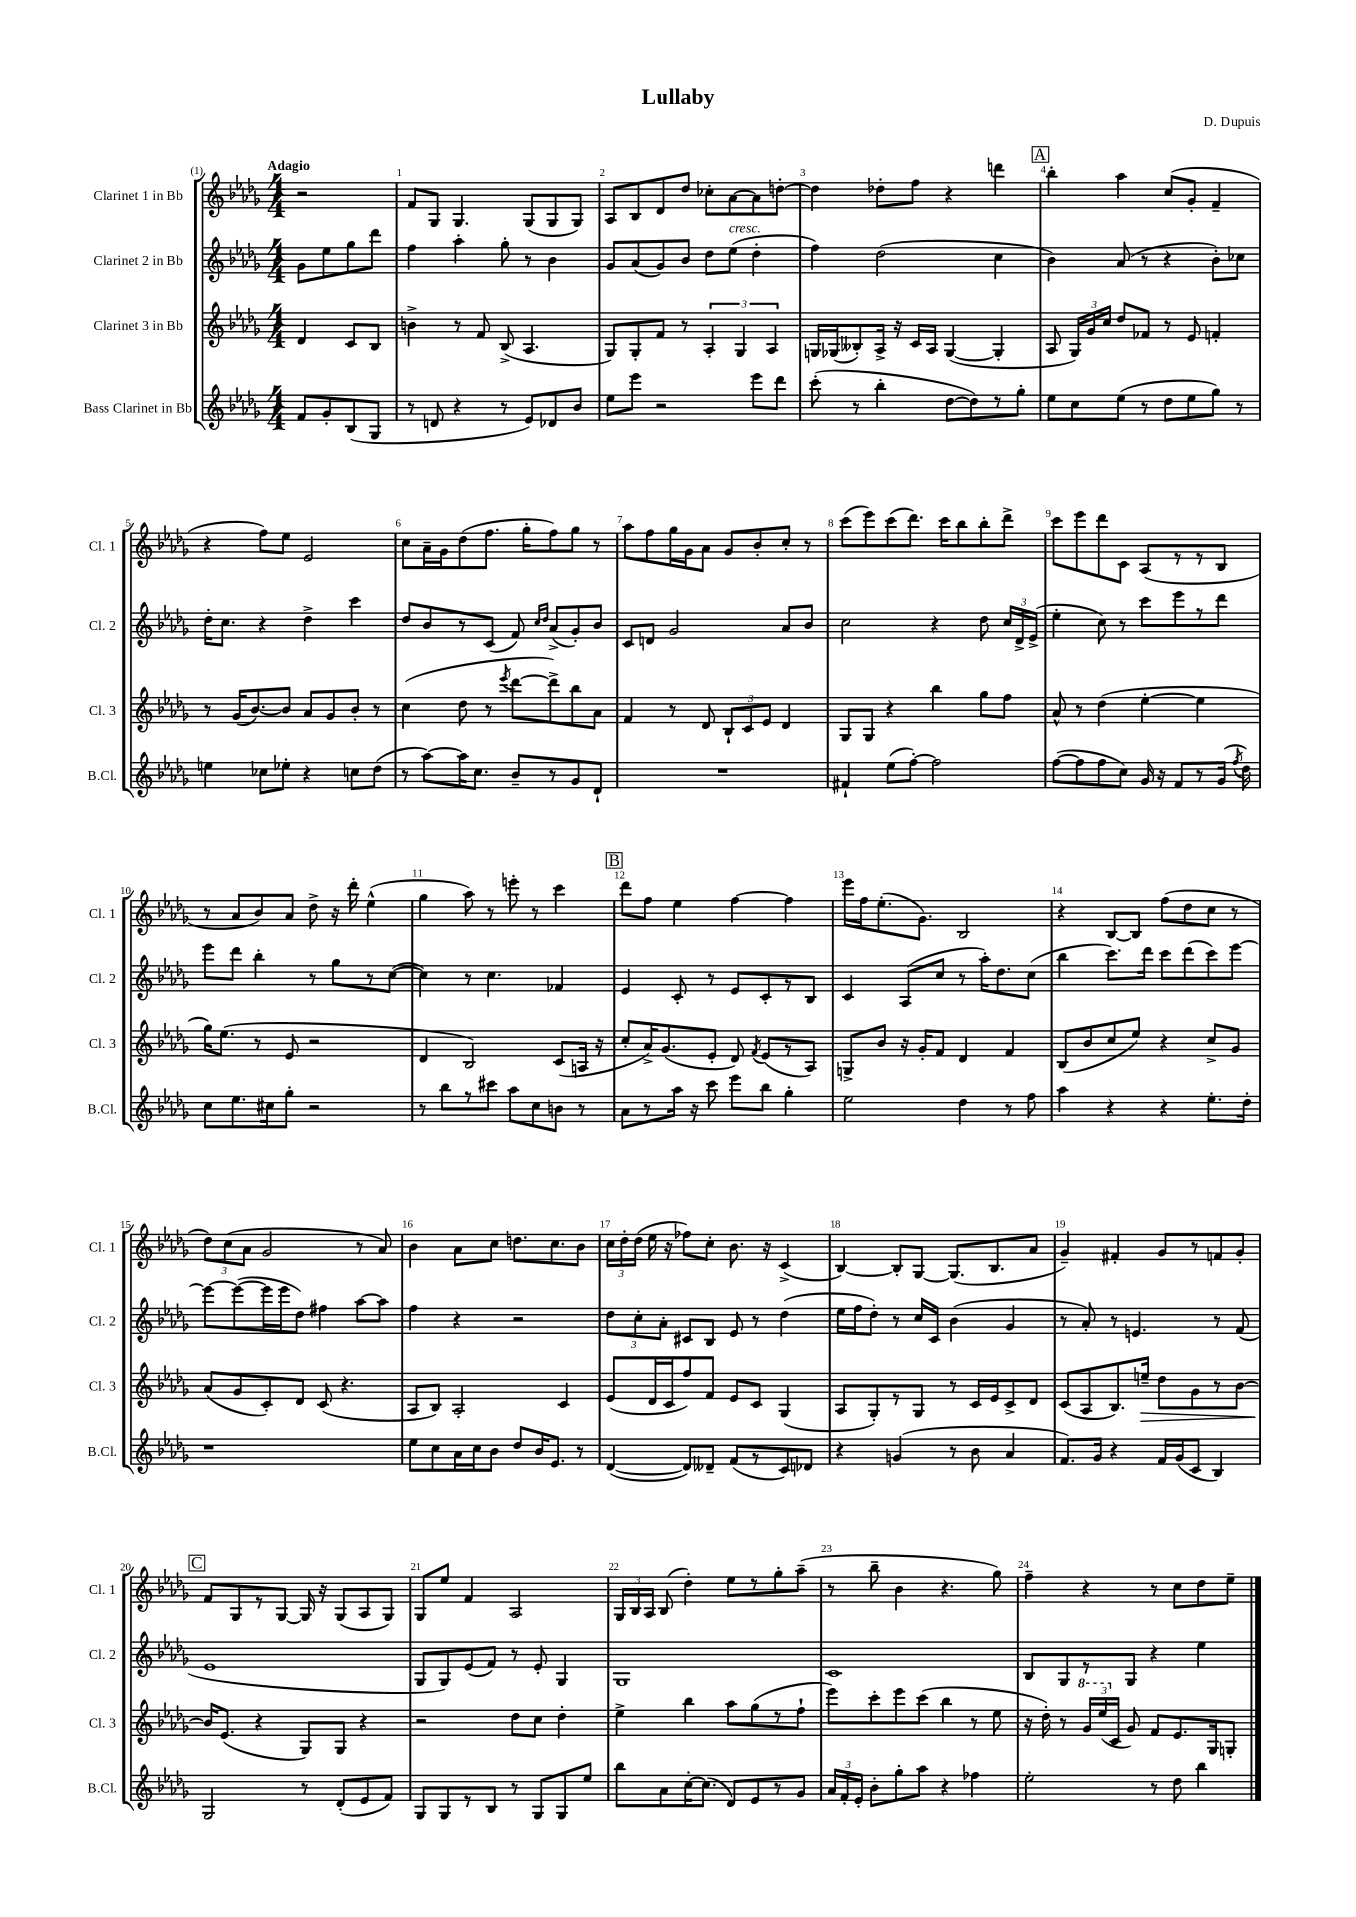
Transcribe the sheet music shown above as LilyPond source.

\header { title = "Lullaby" composer = "D. Dupuis" }
<<
\new StaffGroup <<
\new Staff = "s0" \with { instrumentName = "Clarinet 1 in Bb" shortInstrumentName = "Cl. 1" } {
    \clef treble \key des \major \numericTimeSignature \time 4/4 \partial 2 \tempo "Adagio"
    \autoBeamOff r2 |
    f'8[ ges8] ges4. ges8[( ges8 ges8]) |
    aes8[ bes8 des'8 des''8] ces''8[-. aes'8~ aes'8 d''8]~-. |
    d''4 des''8[-. f''8] r4 d'''4 |
    \mark \markup { \box "A" } bes''4-. aes''4 c''8[( ges'8]-. f'4-- |
    r4 f''8[) ees''8] ees'2 |
    c''8[ aes'16-- ges'16 des''8( f''8.] ges''16[-. f''8) ges''8] r8 |
    aes''8[ f''8 ges''16 ges'16 aes'8] ges'8[ bes'8-. c''8]-. r8 |
    c'''8[( ees'''8) c'''8( des'''8.]) c'''16[ bes''8 bes''8-. des'''8]-> |
    c'''8[ ees'''8 des'''8 c'8] aes8[( r8 r8 bes8] |
    r8 aes'8[ bes'8) aes'8] des''8-> r16 des'''16-. ees''4-^( |
    ges''4 aes''8) r8 e'''8-. r8 c'''4 |
    \mark \markup { \box "B" } des'''8[ f''8] ees''4 f''4~ f''4 |
    ees'''16[ f''16 ees''8.-.( ges'8.]) bes2 |
    r4 bes8[~ bes8] f''8[( des''8 c''8] r8 |
    \tuplet 3/2 { des''8[) c''8( aes'8] } ges'2 r8 aes'8) |
    bes'4 aes'8[ c''8] d''8.[ c''8. bes'8] |
    \tuplet 3/2 { c''16[ des''16-. des''16]( } ees''16 r16 fes''8[) c''8]-. bes'8. r16 c'4->( |
    bes4~) bes8[-. ges8]~ ges8.[( bes8. aes'8] |
    ges'4--) fis'4-. ges'8[ r8 f'8 ges'8]-. |
    \mark \markup { \box "C" } f'8[ ges8 r8 ges8]~ ges16 r16 ges8[( aes8 ges8]) |
    ges8[ ees''8] f'4 aes2 |
    \tuplet 3/2 { ges16[ bes16 aes16] } bes8( des''4-.) ees''8[ r8 ges''8-. aes''8]--( |
    r8 bes''8-- bes'4 r4. ges''8) |
    f''4-- r4 r8 c''8[ des''8 ees''8]-- \bar "|." |
}
\new Staff = "s1" \with { instrumentName = "Clarinet 2 in Bb" shortInstrumentName = "Cl. 2" } {
    \clef treble \key des \major \numericTimeSignature \time 4/4 \partial 2
    \autoBeamOff ges'8[ ees''8 ges''8 des'''8] |
    f''4 aes''4-. ges''8-. r8 bes'4 |
    ges'8[ aes'8( ges'8) bes'8] des''8[ ees''8]^\markup { \italic "cresc." }( des''4-. |
    f''4) des''2( c''4 |
    \mark \markup { \box "A" } bes'4) aes'8( r8 r4 bes'8[-.) ces''8] |
    des''16[-. c''8.] r4 des''4-> c'''4 |
    des''8[ bes'8 r8 c'8]( f'8) \grace { c''16[ des''16] } aes'8[->( ges'8-.) bes'8] |
    c'8[ d'8] ges'2 aes'8[ bes'8] |
    c''2 r4 des''8 \tuplet 3/2 { c''16[ des'16-> ees'16]->( } |
    ees''4-. c''8) r8 c'''8[ ees'''8 r8 des'''8] |
    ees'''8[ des'''8] bes''4-. r8 ges''8[ r8 c''8]~( |
    c''4) r8 c''4. fes'4 |
    \mark \markup { \box "B" } ees'4 c'8-. r8 ees'8[ c'8-. r8 bes8] |
    c'4 aes8[( c''8] r8 aes''16[-.) des''8. c''8]( |
    bes''4 c'''8.[) des'''16] c'''8[ des'''8( c'''8) ees'''8]~ |
    ees'''8[~ ees'''8~( ees'''16 ees'''16 des''8]) fis''4 aes''8[~ aes''8] |
    f''4 r4 r2 |
    \tuplet 3/2 { des''8[ c''8-. aes'8]-. } cis'8[ bes8] ees'8 r8 des''4( |
    ees''16[ f''16 des''8]-.) r8 c''16[ c'16] bes'4( ges'4 |
    r8 aes'8-.) r8 e'4. r8 f'8( |
    \mark \markup { \box "C" } ees'1 |
    ges8[ ges8) ees'8( f'8]) r8 ees'8-. ges4 |
    ges1 |
    c'1 |
    bes8[ ges8 r8 ges8] r4 ees''4 \bar "|." |
}
\new Staff = "s2" \with { instrumentName = "Clarinet 3 in Bb" shortInstrumentName = "Cl. 3" } {
    \clef treble \key des \major \numericTimeSignature \time 4/4 \partial 2
    \autoBeamOff des'4 c'8[ bes8] |
    b'4-> r8 f'8 bes8->( aes4. |
    ges8[) ges8-. f'8] r8 \tuplet 3/2 { aes4-. ges4 aes4 } |
    g16[ ges16( beses8-.) aes16]-> r16 c'16[ aes16] ges4~( ges4-. |
    \mark \markup { \box "A" } aes8 \tuplet 3/2 { ges16[) ges'16 c''16] } des''8[ fes'8] r8 ees'8 f'4-. |
    r8 ges'16[( bes'8.~) bes'8] aes'8[ ges'8 bes'8]-. r8 |
    c''4( des''8 r8 \acciaccatura { ees'''8 } des'''8[~ des'''8->) bes''8 aes'8] |
    f'4 r8 des'8 \tuplet 3/2 { bes8[-! c'8 ees'8] } des'4 |
    ges8[ ges8] r4 bes''4 ges''8[ f''8] |
    aes'8-^ r8 des''4( ees''4~-. ees''4 |
    ges''16[) ees''8.]( r8 ees'8 r2 |
    des'4 bes2) c'8[( a16] r16 |
    \mark \markup { \box "B" } c''8[-. aes'16->) ges'8.( ees'8]-. des'8) \acciaccatura { f'8 } ees'8[( r8 aes8]) |
    g8[-> bes'8] r16 ges'16[-. f'8] des'4 f'4 |
    bes8[( bes'8 c''8 ees''8]) r4 c''8[-> ges'8] |
    aes'8[( ges'8 c'8-.) des'8] c'8( r4. |
    aes8[ bes8]) aes2-. c'4 |
    ees'8[( des'16 c'16 f''8) f'8] ees'8[ c'8] ges4( |
    aes8[ ges8-.) r8 ges8] r8 c'16[ ees'16 c'8-> des'8] |
    c'8[( aes8 bes8.) e''16]--\> des''8[ ges'8 r8 bes'8]~ |
    \mark \markup { \box "C" } bes'16[\! ees'8.]( r4 ges8[) ges8] r4 |
    r2 des''8[ c''8] des''4-. |
    ees''4-> bes''4 aes''8[ ges''8( r8 f''8]-! |
    ees'''8[) c'''8-. ees'''8 c'''8]( bes''4 r8 ees''8 |
    r16 des''16-.) r8 \tuplet 3/2 { \ottava #1 ges''16[ ees'''16( \ottava #0 c'16] } ges'8) f'8[ ees'8. ges16 g8]-. \bar "|." |
}
\new Staff = "s3" \with { instrumentName = "Bass Clarinet in Bb" shortInstrumentName = "B.Cl." } {
    \clef treble \key des \major \numericTimeSignature \time 4/4 \partial 2
    \autoBeamOff f'8[ ges'8-. bes8( ges8] |
    r8 d'8 r4 r8 ees'8[) des'8 bes'8] |
    ees''8[ ees'''8] r2 ees'''8[ des'''8] |
    c'''8-.( r8 bes''4-. des''8[~ des''8) r8 ges''8]-. |
    \mark \markup { \box "A" } ees''8[ c''8 ees''8]( r8 des''8[ ees''8 ges''8]) r8 |
    e''4 ces''8[ ees''8]-. r4 c''8[ des''8]( |
    r8 aes''8[~) aes''16 c''8.] bes'8[-- r8 ges'8 des'8]-! |
    R1 |
    fis'4-! ees''8[( f''8]~-.) f''2 |
    f''8[~( f''8 f''8 c''8]) ges'16 r16 f'8[ r8 ges'16]( \acciaccatura { f''8 } des''16) |
    c''8[ ees''8. cis''16 ges''8]-. r2 |
    r8 bes''8[ r8 cis'''8] aes''8[ c''8 b'8] r8 |
    \mark \markup { \box "B" } aes'8[ r8 aes''16] r16 c'''8 ees'''8[ bes''8] ges''4-. |
    ees''2 des''4 r8 f''8 |
    aes''4 r4 r4 ees''8.[-. des''16]-. |
    r1 |
    ees''8[ c''8 aes'16 c''16 bes'8] des''8[ bes'16 ees'8.] r8 |
    des'4~( des'8[) deses'8]-- f'8[( r8 c'8) des'8] |
    r4 g'4( r8 bes'8 aes'4 |
    f'8.[) ges'16] r4 f'16[ ges'16( c'8] bes4) |
    \mark \markup { \box "C" } ges2 r8 des'8[-.( ees'8 f'8]) |
    ges8[ ges8 r8 bes8] r8 ges8[ ges8 ees''8] |
    bes''8[ aes'8 c''16~-. c''8.]( des'8[) ees'8 r8 ges'8] |
    \tuplet 3/2 { aes'16[ f'16-. ees'16]-. } bes'8[-. ges''8-. aes''8] r4 fes''4 |
    ees''2-. r8 des''8 bes''4 \bar "|." |
}
>>
>>
\layout { \context { \Score \override BarNumber.break-visibility = ##(#f #t #t) barNumberVisibility = #all-bar-numbers-visible } }
